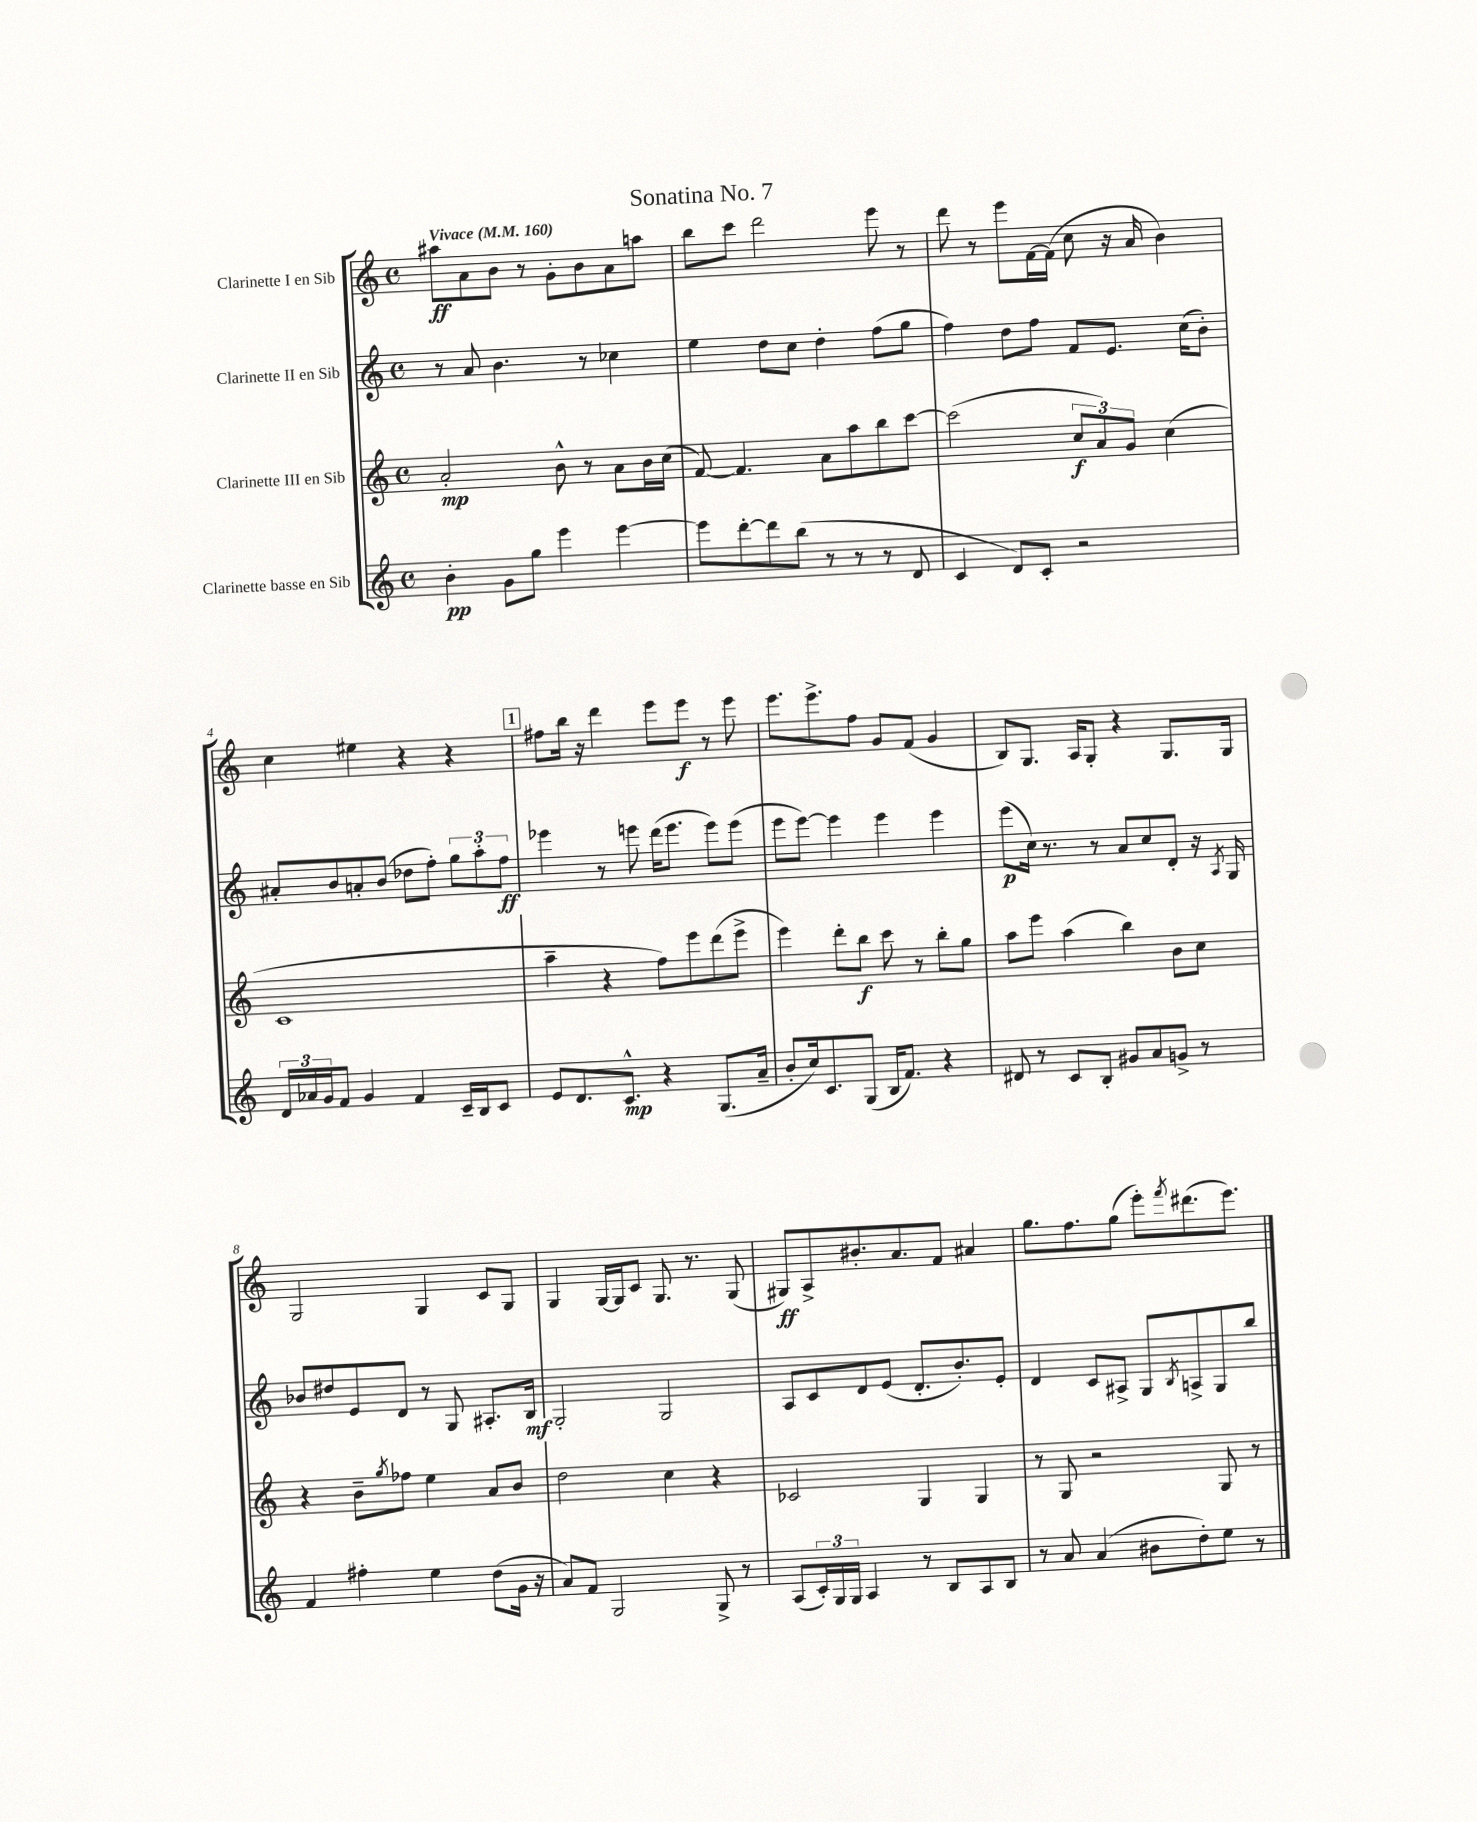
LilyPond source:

\header { title = "Sonatina No. 7" }
<<
\new StaffGroup <<
\new Staff = "s0" \with { instrumentName = "Clarinette I en Sib" } {
    \clef treble \key c \major \defaultTimeSignature \time 4/4 \tempo "Vivace" 4 = 160
    ais''8\ff a'8 b'8 r8 g'8-. b'8 a'8 a''8 |
    b''8 c'''8 d'''2 e'''8 r8 |
    d'''8 r8 e'''8 f'16~ f'16( c''8 r16 a'16 b'4) |
    c''4 eis''4 r4 r4 |
    \mark \markup { \box "1" } fis''8 b''16 r16 d'''4 e'''8 e'''8\f r8 e'''8 |
    e'''8. e'''8.-> f''8 g'8 f'8( g'4 |
    b8) g8. a16 g8-. r4 g8. g16 |
    g2 g4 c'8 g8 |
    g4 g16~ g16 c'8 g8. r8. g8( |
    gis8\ff) a8-> bis'8.-. a'8. f'8 ais'4 |
    g''8. f''8. g''8( e'''8-.) \acciaccatura { f'''8 } dis'''8.( e'''8.) \bar "|." |
}
\new Staff = "s1" \with { instrumentName = "Clarinette II en Sib" } {
    \clef treble \key c \major \defaultTimeSignature \time 4/4
    r8 a'8 b'4. r8 ces''4 |
    e''4 d''8 c''8 d''4-. f''8( g''8 |
    f''4) d''8 f''8 f'8 e'8. c''16( b'8-.) |
    ais'8-. b'8 a'8-. b'8( des''8 f''8-.) \tuplet 3/2 { g''8 a''8-. f''8\ff } |
    \mark \markup { \box "1" } ees'''4 r8 e'''8 d'''16( e'''8. e'''8) e'''8( |
    e'''8 e'''8~) e'''4 e'''4 e'''4 |
    e'''8\p( c''16) r8. r8 a'8 c''8 d'8-. r16 \acciaccatura { a8 } g16 |
    bes'8 dis''8 e'8 d'8 r8 g8 ais8.-. b16\mf |
    g2-. g2 |
    a8 c'8 d'8 e'8( d'8.-. b'8.-.) e'8-. |
    d'4 c'8 ais8-> g8 \acciaccatura { b8 } a8-> g8 b''8 \bar "|." |
}
\new Staff = "s2" \with { instrumentName = "Clarinette III en Sib" } {
    \clef treble \key c \major \defaultTimeSignature \time 4/4
    a'2-.\mp b'8-^ r8 a'8 b'16 c''16( |
    f'8~) f'4. a'8 a''8 b''8 c'''8~ |
    c'''2( \tuplet 3/2 { c''8\f a'8) g'8 } c''4( |
    c'1 |
    \mark \markup { \box "1" } a''4-- r4 f''8) e'''8 d'''8( e'''8-> |
    e'''4) d'''8-. b''8\f c'''8 r8 b''8-. g''8 |
    a''8 e'''8 a''4( b''4) b'8 c''8 |
    r4 b'8-- \acciaccatura { g''8 } fes''8 e''4 a'8 b'8 |
    d''2 c''4 r4 |
    ces'2 g4 g4 |
    r8 g8 r2 g8 r8 \bar "|." |
}
\new Staff = "s3" \with { instrumentName = "Clarinette basse en Sib" } {
    \clef treble \key c \major \defaultTimeSignature \time 4/4
    b'4-.\pp g'8 g''8 e'''4 e'''4~ |
    e'''8 d'''8~-. d'''8 b''8( r8 r8 r8 d'8 |
    c'4 d'8) c'8-. r2 |
    \tuplet 3/2 { d'16 aes'16 g'16 } f'8 g'4 f'4 c'16-- b16 c'8 |
    \mark \markup { \box "1" } e'8 d'8. c'8.-^\mp r4 g8.( a'16-- |
    b'8-. c''16) c'8. g8( b16 f'8.) r4 |
    dis'8 r8 c'8 b8-. gis'8 a'8 g'8-> r8 |
    f'4 fis''4-. e''4 d''8( g'16 r16 |
    a'8) f'8 g2 g8-> r8 |
    a8( \tuplet 3/2 { c'16-.) g16 g16 } a4 r8 b8 a8 b8 |
    r8 a'8 a'4( bis'8 d''8-.) e''8 r8 \bar "|." |
}
>>
>>
